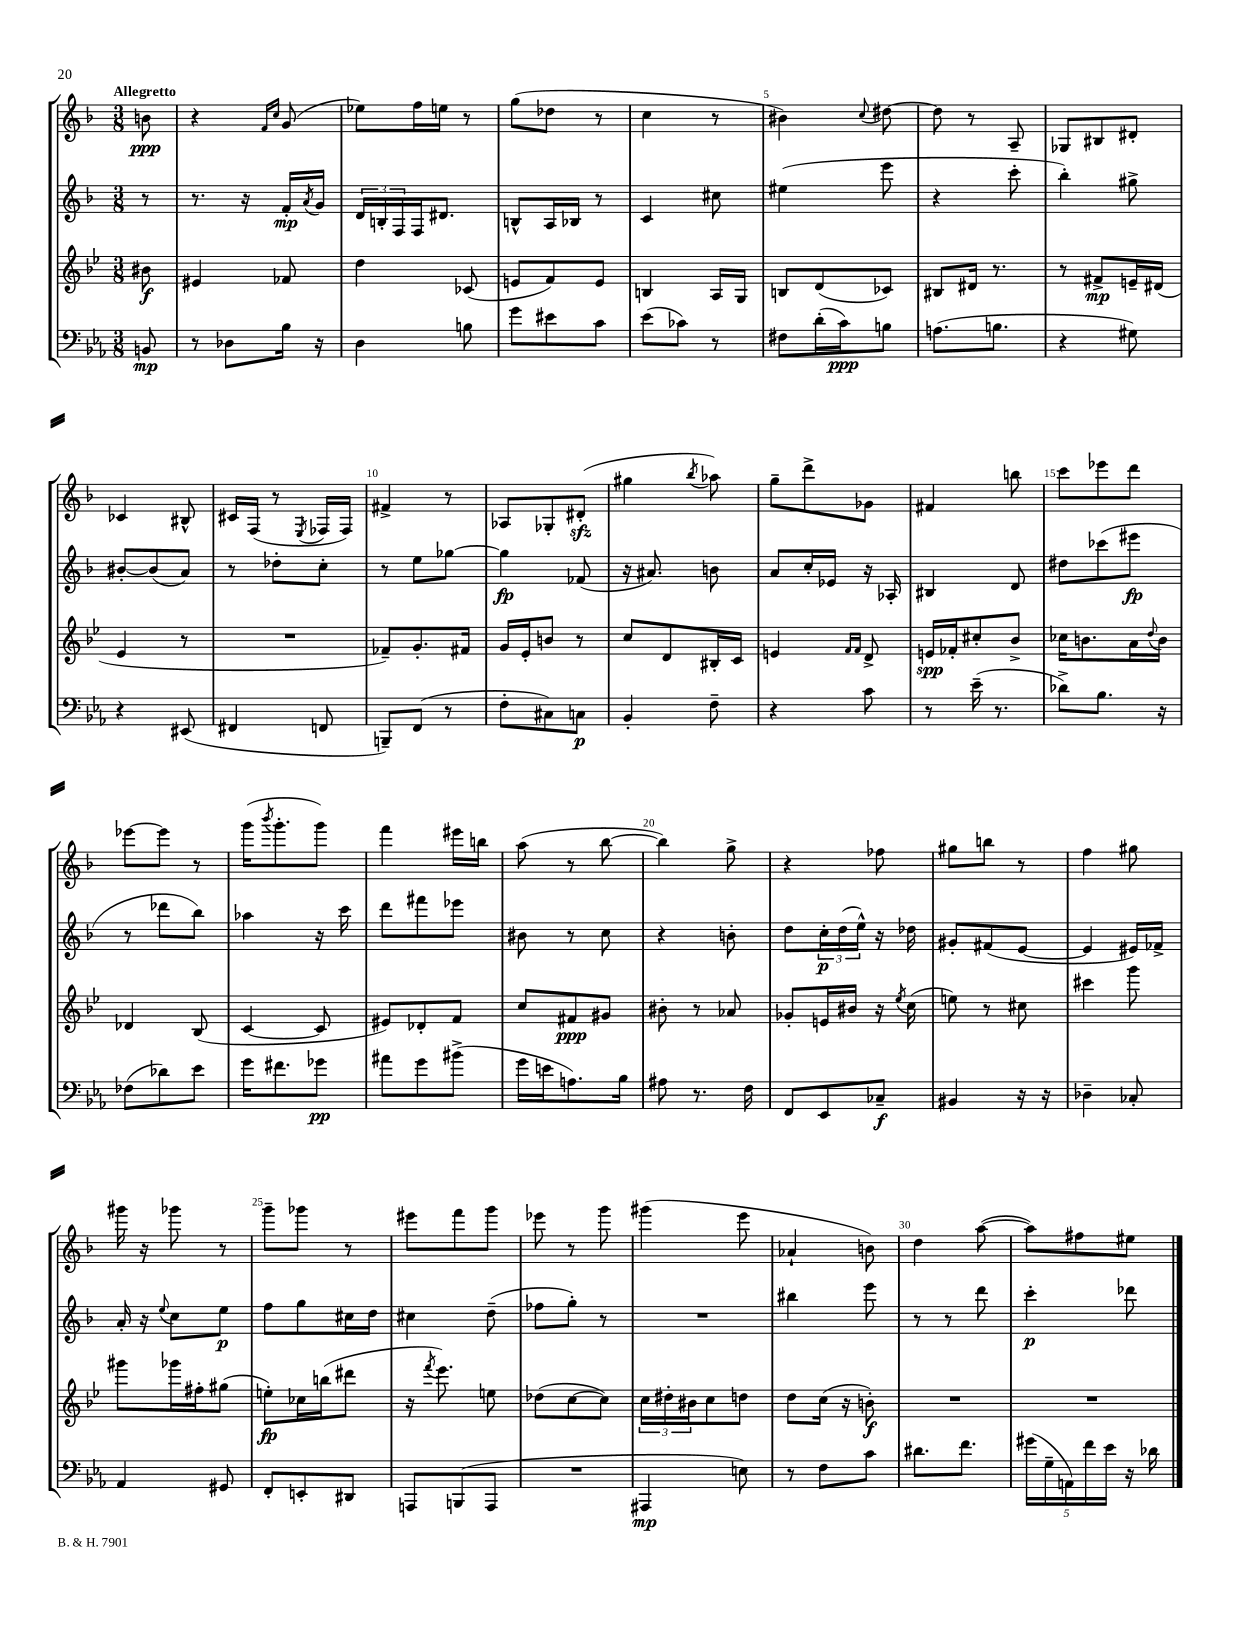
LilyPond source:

<<
\new StaffGroup <<
\new Staff = "s0" {
    \clef treble \key f \major \numericTimeSignature \time 3/8 \partial 8 \tempo "Allegretto"
    b'8\ppp |
    r4 \grace { f'16 c''16 } g'8( |
    ees''8) f''16 e''16 r8 |
    g''8( des''8 r8 |
    c''4 r8 |
    bis'4) \appoggiatura { c''8 } dis''8~ |
    dis''8 r8 a8-- |
    ges8 bis8 dis'8-. |
    ces'4 bis8-^ |
    cis'16 f16( r8 \acciaccatura { e8 } fes16 fes16) |
    fis'4-> r8 |
    aes8 ges8-. dis'8-.\sfz( |
    gis''4 \acciaccatura { bes''8 } aes''8) |
    g''8-- d'''8-> ges'8 |
    fis'4 b''8 |
    c'''8 ees'''8 d'''8 |
    ees'''8~ ees'''8 r8 |
    g'''16( \acciaccatura { bes'''8 } g'''8.-. g'''8) |
    f'''4 eis'''16 b''16 |
    a''8( r8 bes''8~ |
    bes''4) g''8-> |
    r4 fes''8 |
    gis''8 b''8 r8 |
    f''4 gis''8 |
    gis'''16 r16 ges'''8 r8 |
    g'''8-- ges'''8 r8 |
    eis'''8 f'''8 g'''8 |
    ees'''8 r8 g'''8 |
    gis'''4( e'''8 |
    aes'4-! b'8) |
    d''4 a''8~( |
    a''8) fis''8 eis''8 \bar "|." |
}
\new Staff = "s1" {
    \clef treble \key f \major \numericTimeSignature \time 3/8 \partial 8
    r8 |
    r8. r16 f'16-.\mp \acciaccatura { a'8 } g'16 |
    \tuplet 3/2 { d'16 b16-. f16 } f16 dis'8. |
    b8-^ a16 bes16 r8 |
    c'4 cis''8 |
    eis''4( e'''8 |
    r4 c'''8-. |
    bes''4-.) gis''8-> |
    bis'8~-. bis'8( a'8) |
    r8 des''8-. c''8-. |
    r8 e''8 ges''8~ |
    ges''4\fp fes'8( |
    r16 ais'8.) b'8 |
    a'8 c''16-. ees'16 r16 aes16-. |
    bis4 d'8 |
    dis''8 ces'''8( eis'''8\fp |
    r8 des'''8 bes''8) |
    aes''4 r16 c'''16 |
    d'''8 fis'''8 ees'''8 |
    bis'8 r8 c''8 |
    r4 b'8-. |
    d''8 \tuplet 3/2 { c''16-.\p d''16( e''16-^) } r16 des''16 |
    gis'8-. fis'8( e'8~ |
    e'4 eis'16) fes'16-> |
    a'16-. r16 \appoggiatura { e''8 } c''8 e''8\p |
    f''8 g''8 cis''16 d''16 |
    cis''4 d''8--( |
    fes''8 g''8-.) r8 |
    R4. |
    bis''4 e'''8 |
    r8 r8 d'''8 |
    c'''4-.\p des'''8 \bar "|." |
}
\new Staff = "s2" {
    \clef treble \key bes \major \numericTimeSignature \time 3/8 \partial 8
    bis'8\f |
    eis'4 fes'8 |
    d''4 ces'8( |
    e'8 f'8) e'8 |
    b4 a16 g16 |
    b8 d'8( ces'8) |
    bis8 dis'16 r8. |
    r8 fis'8->\mp e'16-- dis'16( |
    ees'4 r8 |
    R4. |
    fes'8--) g'8.-. fis'16 |
    g'16 ees'16-. b'8 r8 |
    c''8 d'8 bis16-. c'16 |
    e'4 \grace { f'16 f'16 } d'8-> |
    e'16\spp fes'16-. cis''8-. bes'8-> |
    ces''16 b'8. a'16 \appoggiatura { d''8 } b'16 |
    des'4 bes8( |
    c'4~ c'8 |
    eis'8) des'8-. f'8 |
    c''8 fis'8\ppp gis'8 |
    bis'8-. r8 aes'8 |
    ges'8-. e'16 bis'16 r16 \acciaccatura { ees''8 } c''16( |
    e''8) r8 cis''8 |
    cis'''4 g'''8 |
    gis'''8 ges'''16 fis''16-. gis''8( |
    e''8-.\fp) ces''16 b''16( dis'''8 |
    r16 \acciaccatura { f'''8 } ees'''8.) e''8 |
    des''8( c''8~ c''8) |
    \tuplet 3/2 { c''16 dis''16-. bis'16 } c''8 d''8 |
    d''8 c''16( r16 b'8-.\f) |
    R4. |
    R4. \bar "|." |
}
\new Staff = "s3" {
    \clef bass \key ees \major \numericTimeSignature \time 3/8 \partial 8
    b,8\mp |
    r8 des8 bes16 r16 |
    d4 b8 |
    g'8 eis'8 c'8 |
    ees'8( ces'8) r8 |
    fis8 d'16-.( c'16\ppp) b8 |
    a8.( b8. |
    r4 gis8) |
    r4 eis,8( |
    fis,4 f,8 |
    b,,8--) f,8( r8 |
    f8-. cis8) c8\p |
    bes,4-. f8-- |
    r4 c'8 |
    r8 ees'16--( r8. |
    des'8->) bes8. r16 |
    fes8( des'8) ees'8 |
    g'16 fis'8. ges'8\pp |
    ais'8 g'8 bis'8->( |
    g'16 e'16 a8.) bes16 |
    ais8 r8. f16 |
    f,8 ees,8 ces8--\f |
    bis,4 r16 r16 |
    des4-- ces8-. |
    aes,4 gis,8 |
    f,8-. e,8-. dis,8 |
    a,,8 b,,8( a,,8 |
    R4. |
    ais,,4\mp e8) |
    r8 f8 c'8 |
    dis'8. f'8. |
    \tuplet 5/4 { gis'16( g16-- a,16) f'16 ees'16 } r16 des'16 \bar "|." |
}
>>
>>
\layout { \context { \Score \override BarNumber.break-visibility = ##(#f #t #t) barNumberVisibility = #(every-nth-bar-number-visible 5) } }
